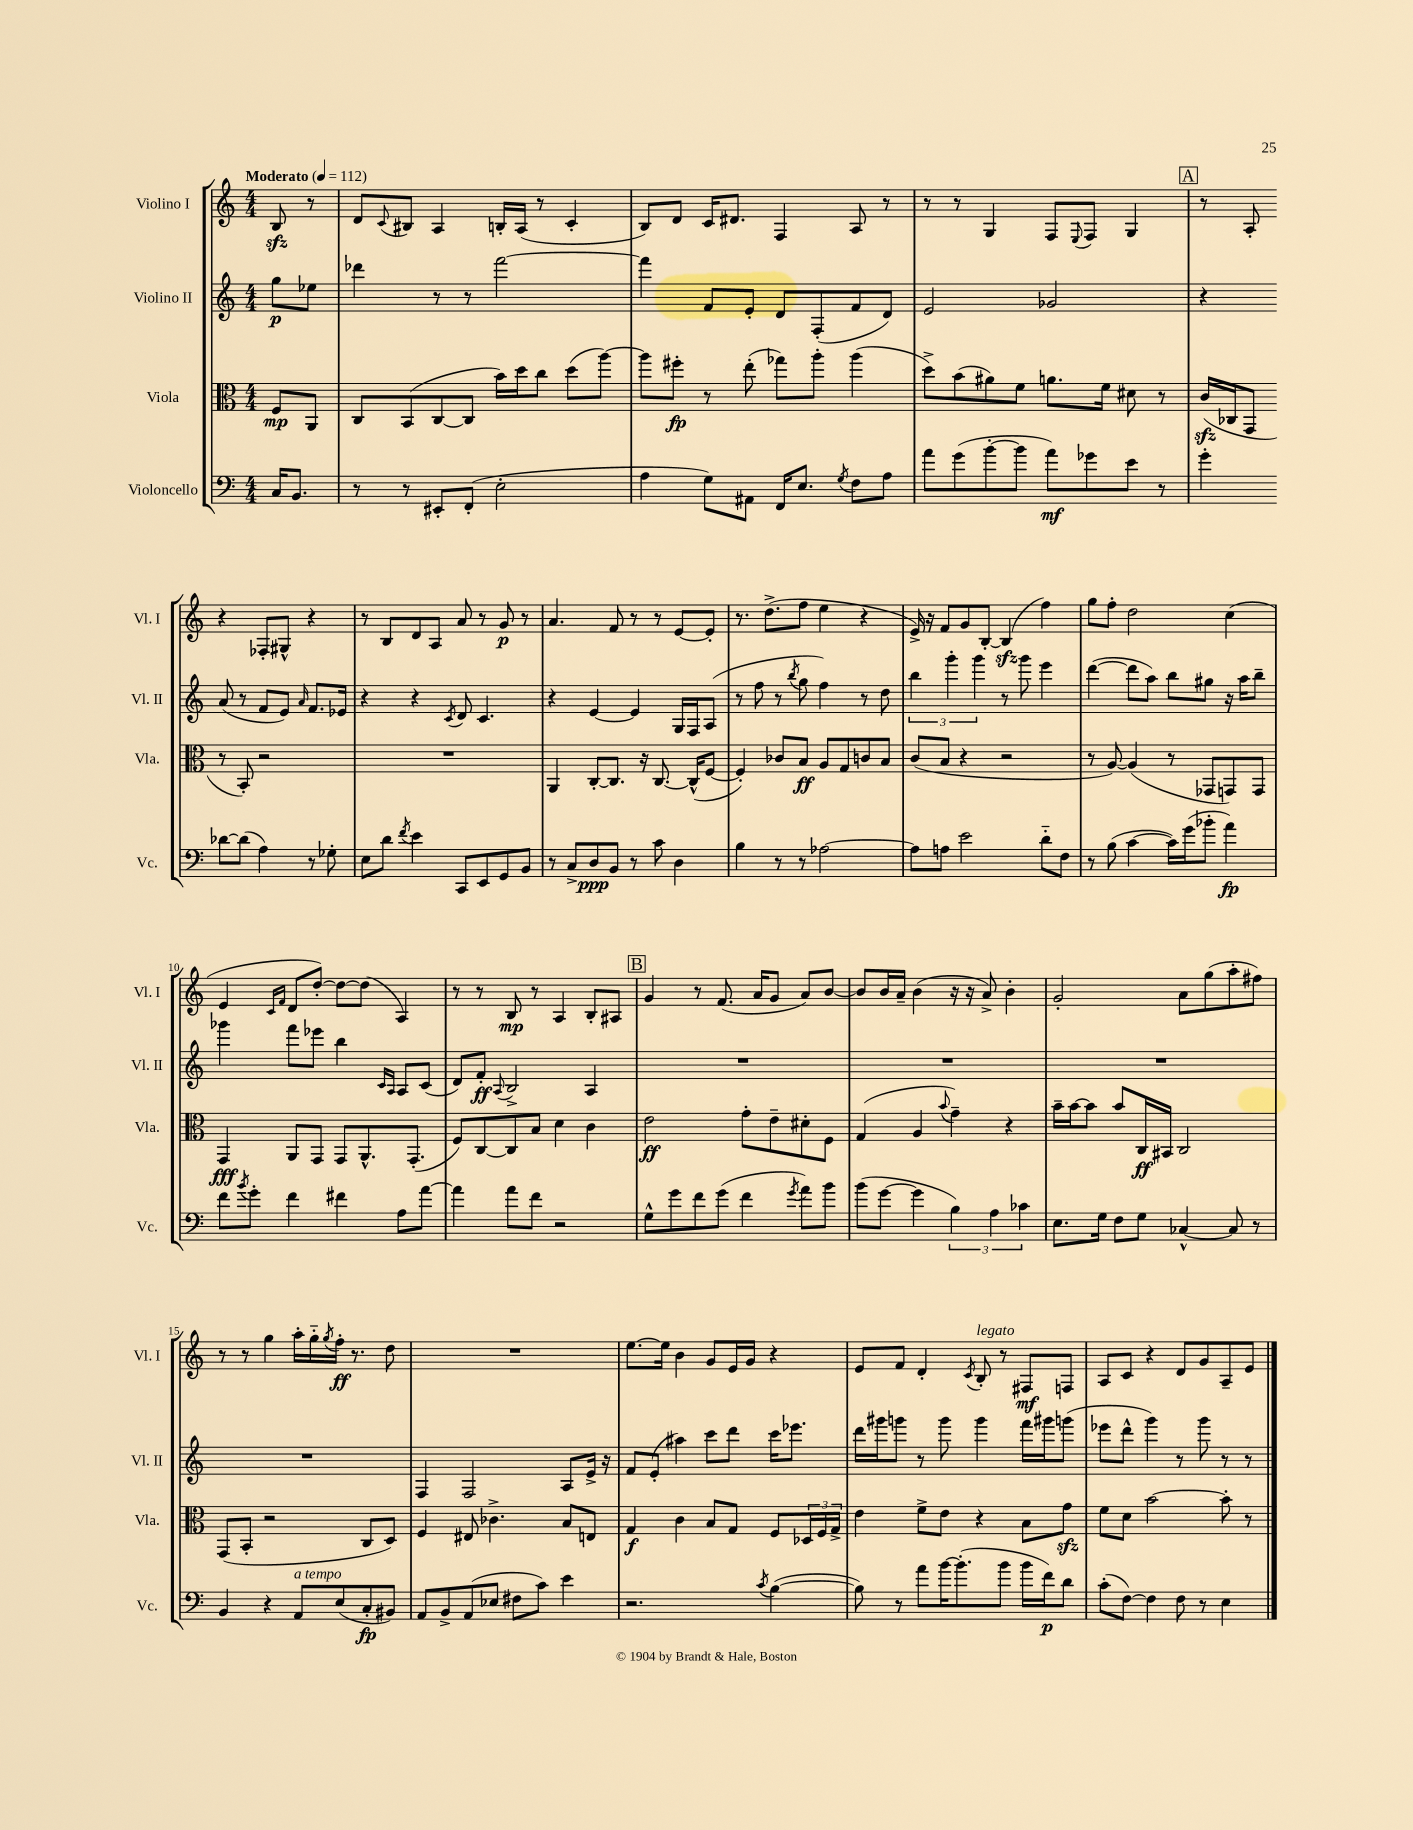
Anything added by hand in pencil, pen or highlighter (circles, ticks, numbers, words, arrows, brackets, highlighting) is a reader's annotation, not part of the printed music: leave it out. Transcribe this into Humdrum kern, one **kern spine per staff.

**kern	**kern	**kern	**kern
*staff4	*staff3	*staff2	*staff1
*clefF4	*clefC3	*clefG2	*clefG2
*k[]	*k[]	*k[]	*k[]
*M4/4	*M4/4	*M4/4	*M4/4
*MM112	*MM112	*MM112	*MM112
16C	8F	8gg	8B
8.BB	.	.	.
.	8AA	8ee-	8r
=	=	=	=
8r	8C	4ddd-	8d
.	.	.	8qqc
8r	(8BB	.	8B#
8EE#'	[8C	8r	4A
(8FF'	8C]	8r	.
2E'	16b)	[2fff	16B'
.	16dd	.	(16A
.	8cc	.	8r
.	(8dd	.	4c'
.	[8aa)	.	.
=	=	=	=
4A	8aa]	4fff]	8B)
.	8ff#'	.	8d
8G)	8r	8f	16c
.	.	.	8.d#
8AA#	(8ee'	8e'	.
16FF	8gg-)	8d	4F
8.E	.	.	.
.	8aa'	(8F'	.
8qG	.	.	.
8F	(4aa	8f	8A
8A	.	8d)	8r
=	=	=	=
8a	8dd^)	2e	8r
(8g	(8b	.	8r
[8b'	8a#)	.	4G
8b]	8f	.	.
8a)	8.a	2g-	8F
.	.	.	8qqE
8g-	.	.	8F
.	16f	.	.
8e	8d#	.	4G
8r	8r	.	.
=	=	=	=
4g'	(16c	4r	8r
.	16C-	.	.
.	8GG	.	8A'
[8d-	8r	(8a	4r
(8d-]	8BB')	8r	.
4A)	2r	8f	8F-'
.	.	8e)	8G#^^
.	.	16qqa	.
8r	.	8.f	4r
8G-'	.	.	.
.	.	16e-	.
=	=	=	=
8E	1r	4r	8r
8d	.	.	8B
8qf	.	.	.
4e	.	4r	8d
.	.	.	8A
.	.	8qc	.
8CC	.	8d	8a
8EE	.	4.c	8r
8GG	.	.	8g
8BB	.	.	8r
=	=	=	=
8r	4AA	4r	4.a
8C^	.	.	.
8D	[8C'	[4e	.
8BB	8.C]	.	8f
8r	.	4e]	8r
.	16r	.	.
8c	[8.C	.	8r
4D	.	16G	[8e
.	(16C^^]	16F	.
.	[8F	(8A	8e']
=	=	=	=
4B	4F'])	8r	8.r
.	.	8ff	.
.	.	.	(8.dd^
8r	8c-	8r	.
.	.	8qbb	.
8r	8B	8gg	8ff
[2A-	8A	4ff)	4ee
.	8G	.	.
.	8c	8r	4r
.	8B	8dd	.
=	=	=	=
8A-]	(8c	6bb	16e^)
.	.	.	16r
8A	8B	.	8f
.	.	6ggg'	.
2e	4r	.	8g
.	.	6ggg	.
.	.	.	[8B'
.	2r	8r	(4B]
.	.	8ggg	.
8d'~	.	4eee	4ff)
8F	.	.	.
=	=	=	=
8r	8r	([4ddd	8gg
(8B	[8A)	.	8ff'
[4c	(4A]	8ddd]	2dd
.	.	8aa)	.
16c])	8r	8bb	.
(16g	.	.	.
8b-'	8GG-	8gg#	.
4a)	8GG)	16r	(4cc
.	.	16aa	.
.	8GG	8bb~	.
=	=	=	=
8f	4GG	4ggg-	4e
8qb	.	.	.
8g'	.	.	.
.	.	.	16qqc
.	.	.	16qqf
4f	8AA	8fff	8d
.	8GG	8eee-	[8dd')
4f#	8GG	4bb	8dd_
.	8.AA^^	.	(8dd]
.	.	16qqc	.
.	.	16qqA	.
8A	.	8A	4A)
.	(8.GG'	.	.
[8a	.	(8c	.
=	=	=	=
4a]	8F)	8d)	8r
.	[8C	8f'	8r
.	.	8qqA	.
8a	8C]	2B^	8B
8f	8B	.	8r
2r	4d	.	4A
.	4c	4A	8B'
.	.	.	8A#
=	=	=	=
8G^^	2e	1r	4g
8g	.	.	.
8f	.	.	8r
(8g	.	.	(8.f
4f	8g'	.	.
.	.	.	16a
.	8e~	.	8g
8qg	.	.	.
8a)	8d#'	.	8a)
8b	8F	.	[8b
=	=	=	=
(8b	(4G	1r	8b]
[8g	.	.	16b
.	.	.	16a~
4g]	4A	.	(4b
.	8qqb	.	.
6B)	4g~)	.	16r
.	.	.	16r
.	.	.	8a^)
6A	.	.	.
.	4r	.	4b'
6c-	.	.	.
=	=	=	=
8.E	16b~	1r	2g'
.	[16b	.	.
.	8b]	.	.
16G	.	.	.
8F	8b	.	.
8G	16C	.	.
.	16BB#	.	.
[4C-^^	2C	.	8a
.	.	.	(8gg
8C-]	.	.	8aa'
8r	.	.	8ff#)
=	=	=	=
4BB	(8GG	1r	8r
.	8BB'	.	8r
4r	2r	.	4gg
8AA	.	.	16aa'
.	.	.	16gg'~
.	.	.	8qgg
(8E	.	.	16ff'
.	.	.	8.r
8C'	8C	.	.
8BB#)	8D)	.	8dd
=	=	=	=
8AA	4F	4F	1r
8BB^	.	.	.
(8AA	8E#	2F	.
8E-	4.c-^	.	.
8F#	.	.	.
8c)	.	.	.
4e	8B	8A	.
.	8E	16e^	.
.	.	16r	.
=	=	=	=
2.r	4G	8f	[8.ee
.	.	(8e'	.
.	.	.	16ee]
.	4c	4aa#)	4b
.	8B	8ccc	8g
.	8G	8ddd	16e
.	.	.	16g
8qc	.	.	.
([4B	8F	16ccc	4r
.	.	8.eee-	.
.	24D-	.	.
.	24F	.	.
.	24G^	.	.
=	=	=	=
8B])	4e	16ddd	8e
.	.	16ggg#	.
8r	.	8ggg	8f
8a	8f^	8r	4d'
[16b	8e	8ggg	.
(8.b']	.	.	.
.	.	.	8qc
.	4r	4ggg	8B'
8b	.	.	8r
16b	8B	16fff	8F#
16f)	.	16ggg#	.
8d	8g	(8ggg	8F
=	=	=	=
(8c'	8f	8eee-	8A
[8F)	8d	8ddd^^	8c
4F]	[2b	4ggg)	4r
8F	.	8r	8d
8r	.	8ggg	8g
4E	8b']	8r	8A~
.	8r	8r	8e
==	==	==	==
*-	*-	*-	*-
